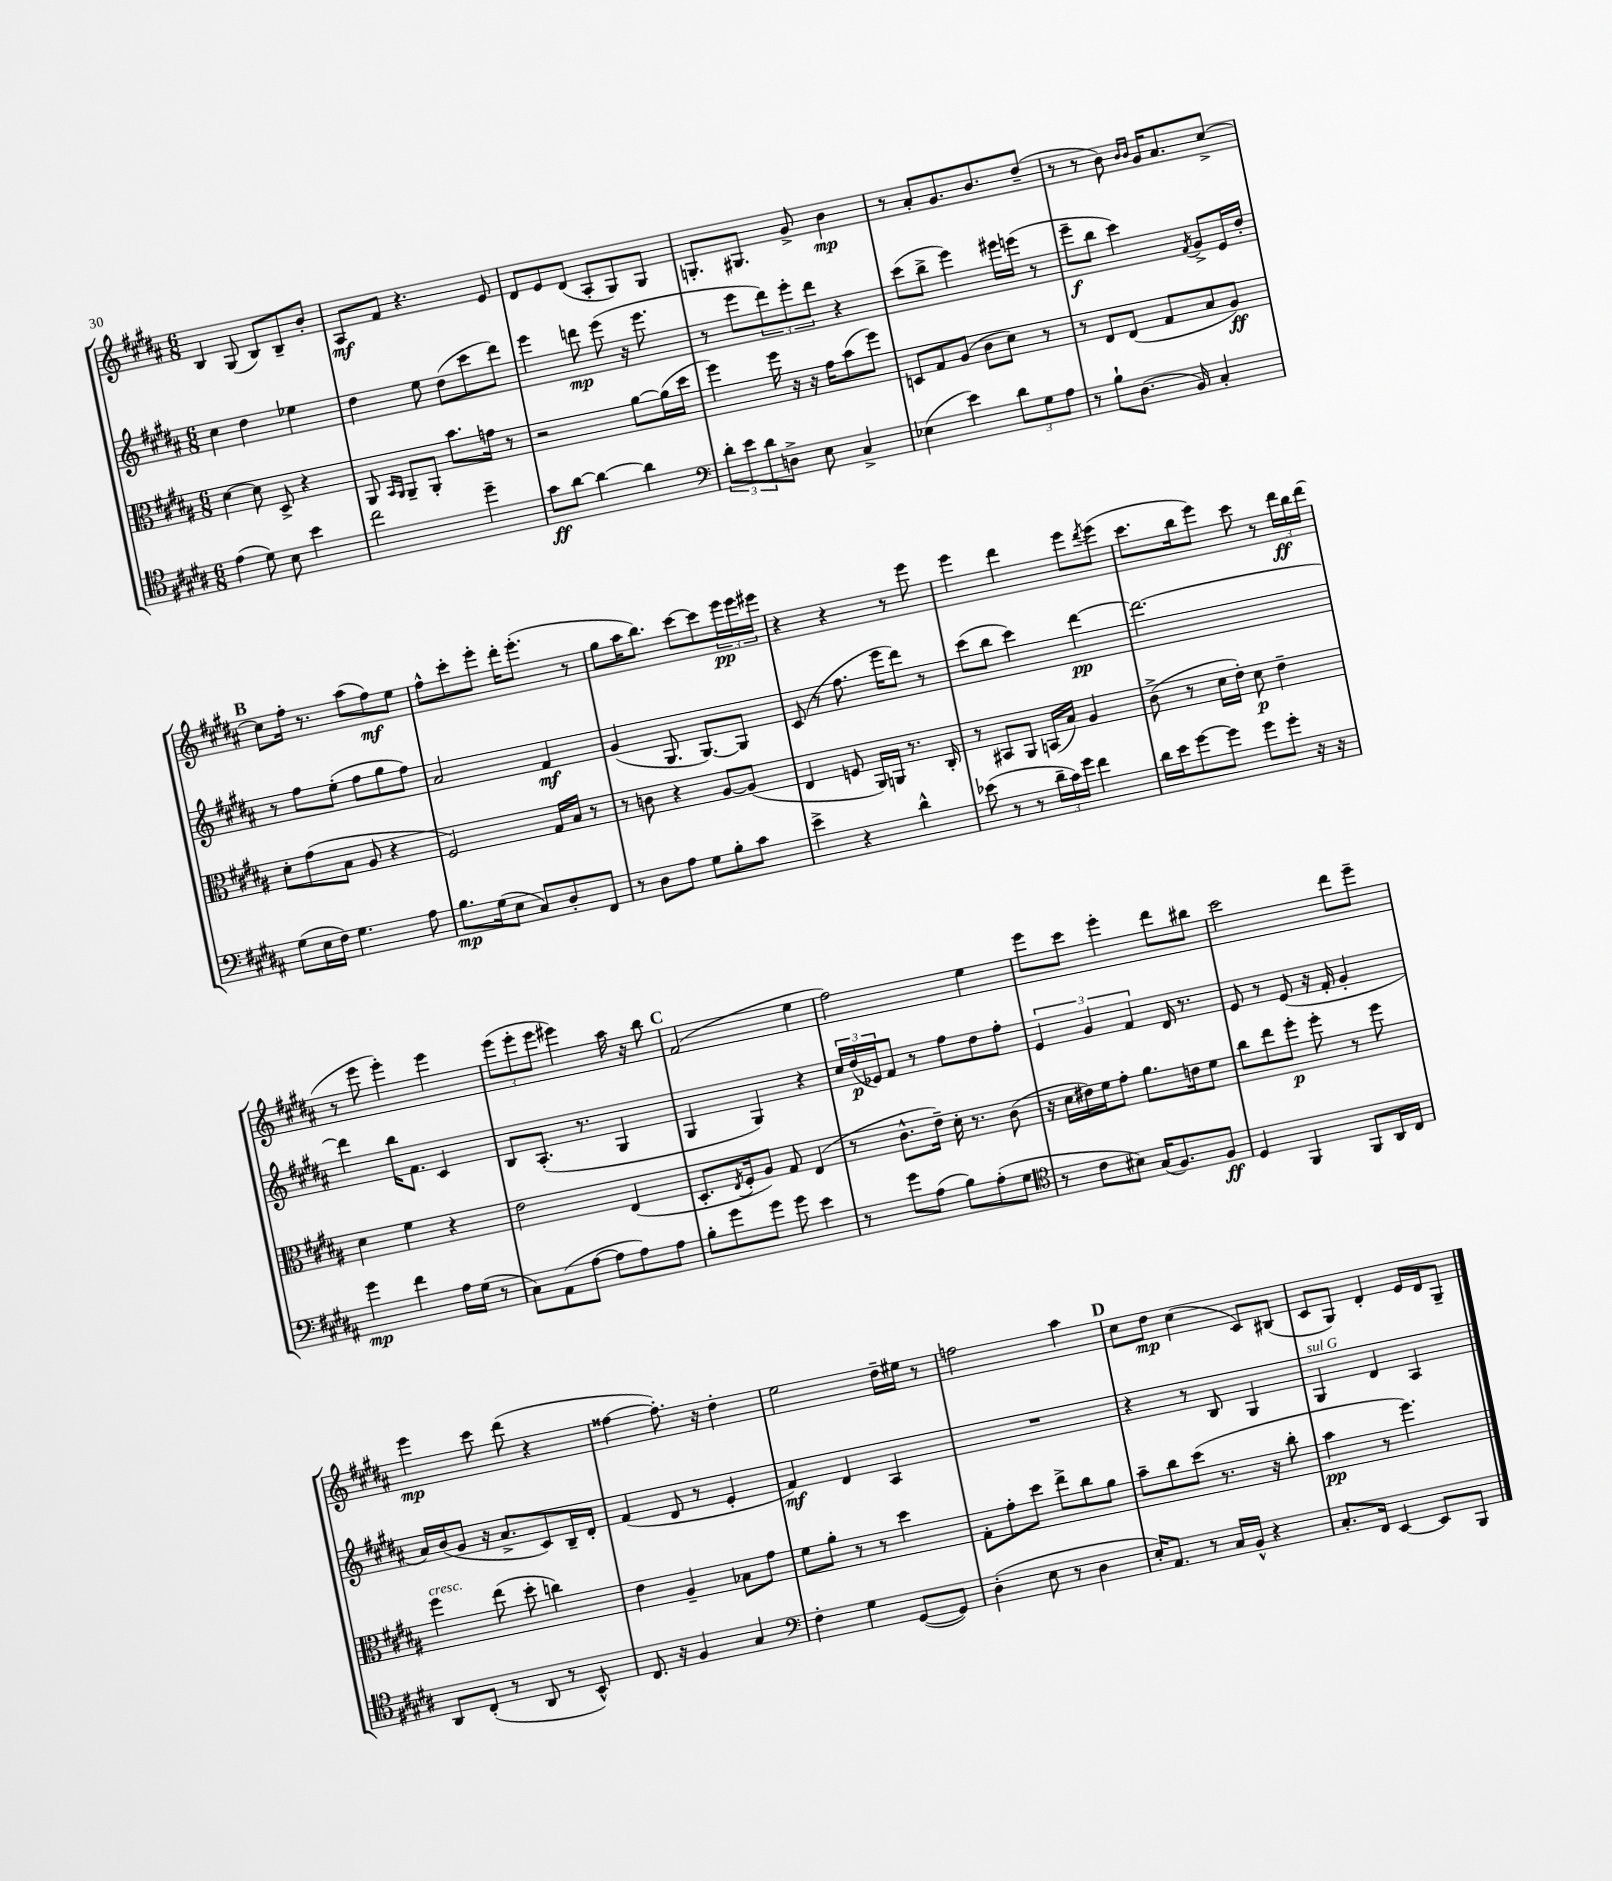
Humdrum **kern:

**kern	**kern	**kern	**kern
*staff4	*staff3	*staff2	*staff1
*clefC4	*clefC3	*clefG2	*clefG2
*k[f#c#g#d#a#]	*k[f#c#g#d#a#]	*k[f#c#g#d#a#]	*k[f#c#g#d#a#]
*M6/8	*M6/8	*M6/8	*M6/8
(4e	[4d#	4cc#	4B
8d#)	8d#]	4dd#	(8G#
8B	8D#^	.	8B)
4b	4r	4ee-	8B~
.	.	.	8b'
=	=	=	=
2cc#	8AA#	4dd#	8A#
.	16qqBB	.	.
.	16qqAA#	.	.
.	8AA#~	.	8f#
.	8AA#'	8ee	4.r
.	8.b	(8dd#	.
4dd#~	.	8ccc#	.
.	16g	.	.
.	8r	8ddd#)	8e
=	=	=	=
8g#	2r	4eee	8d#
[8a#	.	.	8e
4a#_	.	8ddd	(8d#
.	.	(8eee	8A#'
4a#]	[8a#	16r	8G#)
.	.	8.eee	.
.	(16a#]	.	8G#
.	16dd#	.	.
=	=	=	=
*clefF4	*	*	*
12d#'	4ff#)	8r	8.G'
12e	.	.	.
.	.	8eee	.
12d#	.	.	.
.	.	.	8.G#
8D^	16ff#	12ddd#)	.
.	16r	.	.
.	.	12eee'	.
8E	16r	.	8g#^
.	.	12ddd#	.
.	16g#	.	.
4C#^	(8b	4r	4b
.	8ff#)	.	.
=	=	=	=
(4E-	8D	(8ccc#	8r
.	8G#	8bb^	8a#'
4e)	(8A#	4eee)	8.g#
.	8c#	.	.
.	.	.	8.b
12d#	8d#)	16eee#	.
.	.	(16eee	.
12G#	.	.	.
.	8r	8r	(8dd#~
12A#	.	.	.
=	=	=	=
8r	8r	8eee~	8r
8B`	8E	8bb	8r
(8.D#	(8E	4ccc#)	8b)
.	.	.	16qqb
.	.	.	16qqb
.	8G#	.	16g#
16BB)	.	.	8.a#
.	.	8qf#	.
4C#'	8B	8g#^	.
.	8A#)	16e	[8cc#^
.	.	16dd#'	.
=	=	=	=
(8G#	8d#'	8r	8cc#]
16E	(8g#	8ff#	16ff#'
16F#)	.	.	8.r
4.G#	8B	(8ee'	.
.	8A#	8ff#	(8aa#
.	4r	8gg#	8ff#)
8A#	.	8ff#)	8ee
=	=	=	=
8.B	2F#)	2a#	8ff#^^
.	.	.	8ccc#'
(16G#	.	.	.
8E	.	.	8eee'
8C#)	.	.	16ddd#'
.	.	.	(8.eee'
8D#'	16G#	4f#	.
.	16B	.	.
8FF#	8r	.	8r
=	=	=	=
8r	8r	(4g#	8gg#
8D#	8c	.	16aa#
.	.	.	8.bb)
8A#	4r	8.G#	.
8G#	.	.	[8ccc#
.	.	[8.G#)	.
8B'	[8A#	.	8ccc#]
8c#	(8A#]	8G#]	24eee
.	.	.	24eee
.	.	.	24eee#
=	=	=	=
4e^	4E	(8c#	4r
.	.	8r	.
4r	8F	8.ff#	4r
.	16AA#)	.	.
.	16AA	16eee	.
4d#^^	8.r	8ddd#)	8r
.	.	8r	8eee
.	16C#'	.	.
=	=	=	=
(8e-	8r	(8ccc#	4eee
8r	8BB#	8bb	.
8r	8AA#	4ccc#)	4ddd#
24d#~	(16BB	.	.
24c#)	.	.	.
.	16B)	.	.
24g#	.	.	.
4f#	4A#	[4ddd#	8eee
.	.	.	8qddd#
.	.	.	(8eee
=	=	=	=
16d#	(8c#^	2.ddd#_	8.ccc#
16e	.	.	.
[8g#	8r	.	.
.	.	.	16bb
8g#]	16d#	.	8eee)
.	16e')	.	.
8g#	8d#	.	8ccc#
8g#'	4e~	.	8r
16r	.	.	24ddd#
.	.	.	24bb
16r	.	.	.
.	.	.	(24ddd#
=	=	=	=
4g#	4d#	4ddd#]	8r
.	.	.	8eee
4f#	4f#	16bb	4eee')
.	.	8.f#	.
16A#	4r	4c#	4eee
(16G#	.	.	.
8r	.	.	.
=	=	=	=
8C#)	2e	8B	(12eee
.	.	.	12eee'
(8AA#	.	(8.A#'	.
.	.	.	12eee
[8A#	.	.	4eee#)
.	.	8.r	.
8A#]	.	.	.
8A#)	(4E	4G#	16aa#
.	.	.	16r
8A#	.	.	8bb
=	=	=	=
8B'	8.D#'	4G#	(2f#
8g#	.	.	.
.	8qE	.	.
.	16F#'	.	.
8g#	8A#)	4G#)	.
8g#	8G#	.	.
4e	(4E	4r	4ee
=	=	=	=
8r	8r	24cc#	2ff#)
.	.	(24dd#	.
.	.	24e-)	.
8g#	8.c#^^	8f#	.
(8A#	.	8r	.
.	16e~)	.	.
8B)	16d#'	8ff#	.
.	8.r	.	.
(8A#'	.	8dd#	4ee
8G#	(8c#	8ff#'	.
=	=	=	=
*clefC4	*	*	*
8r	16r	6e	8eee
.	16d#	.	.
8c#	16e#)	.	8ccc#
.	.	6g#	.
.	16f#	.	.
8B#)	8g#'	.	4eee'
.	.	6f#	.
(16G#	8.a#	.	.
8.F#)	.	.	.
.	.	16d#	8ddd#
.	16e	8.r	.
8F#	8f#	.	8bb#
=	=	=	=
4D#	8cc#	8e	2ccc#
.	8ee	8r	.
4FF#	8ff#'	(8e	.
.	8ff#'	16r	.
.	.	16f#'	.
8FF#	8r	4g#'	8ddd#
16AA#	8ff#	.	8eee~
16C#	.	.	.
=	=	=	=
8AA#	4ff#	16a#)	4eee
.	.	(16b	.
(8C#'	.	8g#	.
8r	(8ee	16r	8ccc#
.	.	8.a#^	.
8AA#	8dd#'	.	(8ddd#
8r	4cc)	8c#)	4r
8BB^^)	.	16B~	.
.	.	16d#'	.
=	=	=	=
8.C#	4e	(4f#	[4ff##
16r	.	.	.
4F#	4A#~	8d#	8.ff##'])
.	.	8r	.
.	.	.	16r
4G#	8B-	4e'	4dd#'
.	8g#	.	.
=	=	=	=
*clefF4	*	*	*
4F#'	8f#	4f#)	2ee
.	8a#'	.	.
4G#	8r	4d#	.
.	8r	.	.
([8GG#	4dd#	4A#	16dd#~
.	.	.	16ee#
8GG#])	.	.	8r
=	=	=	=
(4D#'	8G#'	2.r	2ff
.	8g#'	.	.
8E	8dd#	.	.
8r	8ee^	.	.
4D#	8cc#	.	4aa#
.	8a#	.	.
=	=	=	=
16E')	8b~	4r	8cc#
8.AA#	.	.	.
.	8cc#	.	8dd#
8r	(8dd#	8r	(4cc#
16C#	8.r	8B	.
16BB^^	.	.	.
4r	.	4G#	8c#)
.	16r	.	.
.	8cc#'	.	(8B#
=	=	=	=
8.C#'	4b	4G#	8c#
.	.	.	8G#)
16FF#	.	.	.
[4EE	8r	4d#	4d#'
.	4.ff#)	.	.
8EE]	.	4A#	16e
.	.	.	16d#
8BBB	.	.	8G#~
==	==	==	==
*-	*-	*-	*-
